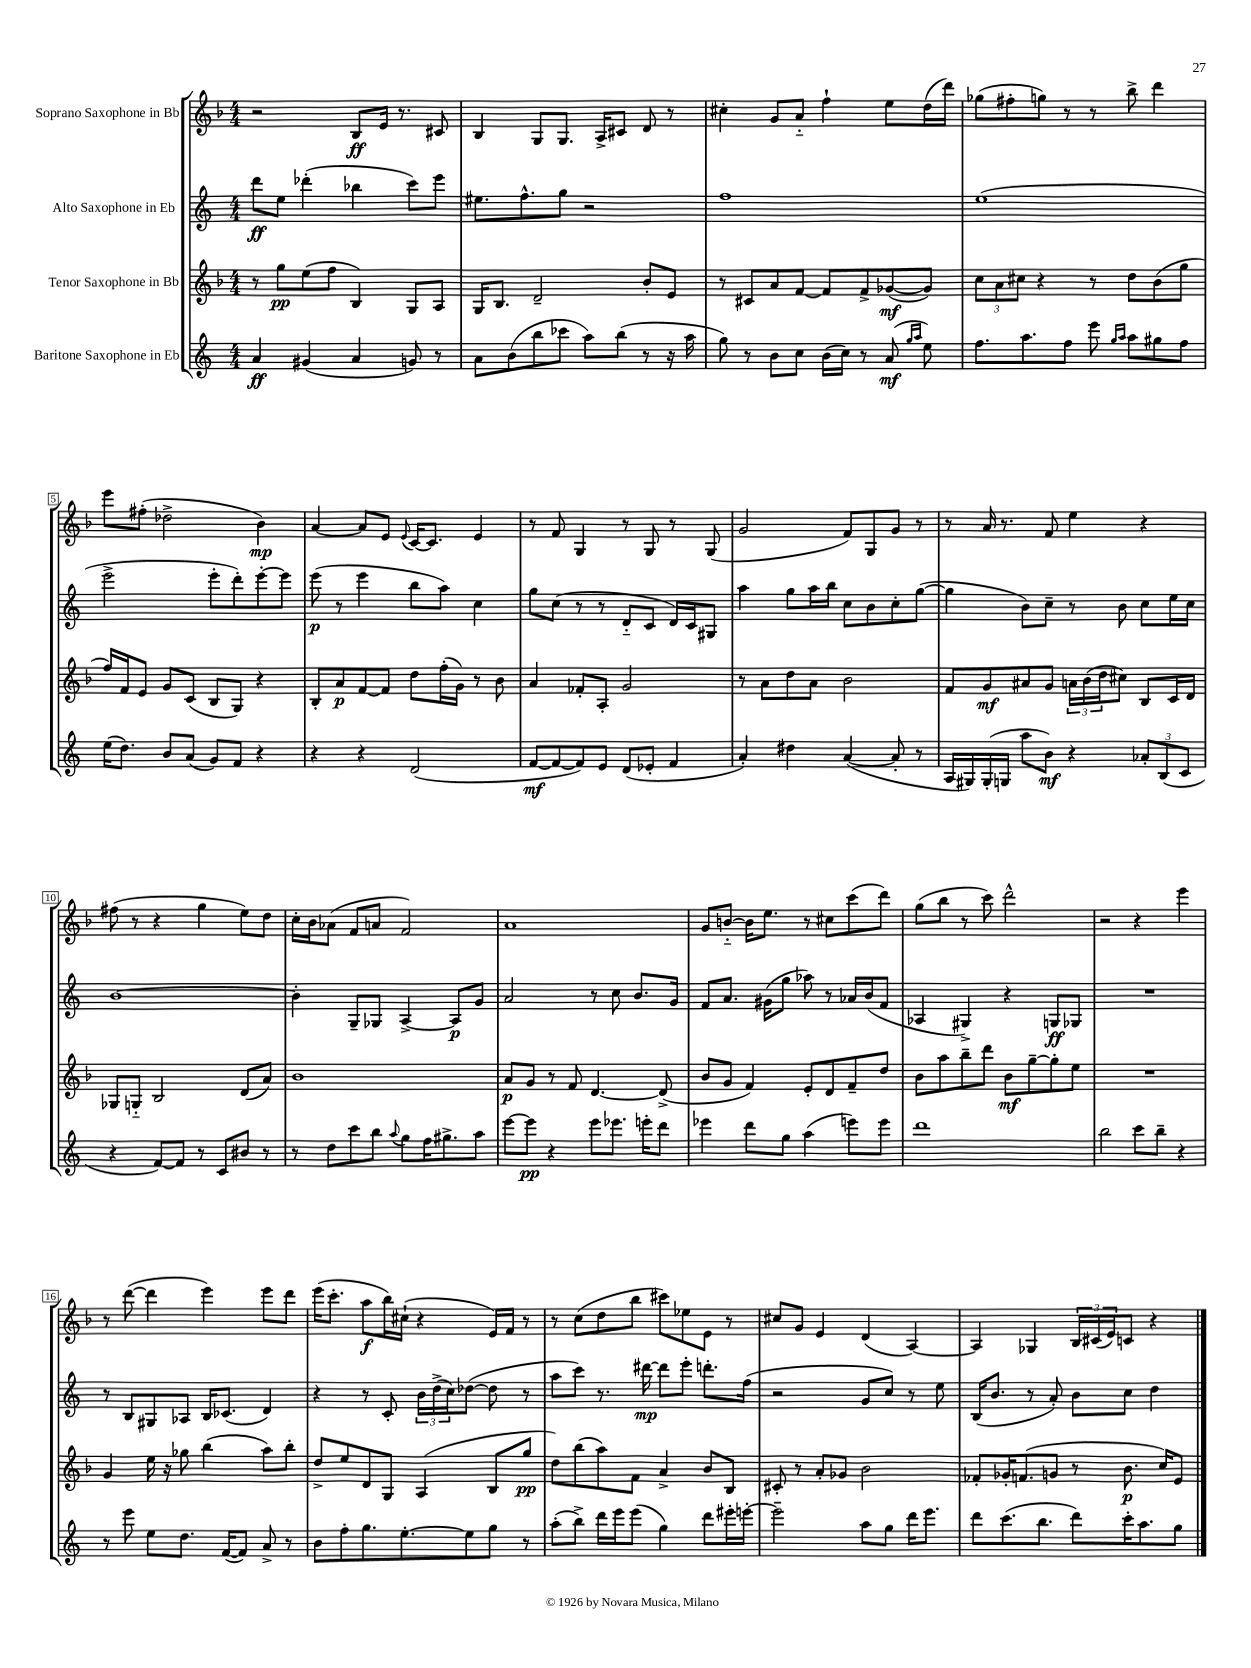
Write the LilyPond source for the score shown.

<<
\new StaffGroup <<
\new Staff = "s0" \with { instrumentName = "Soprano Saxophone in Bb" } {
    \clef treble \key f \major \numericTimeSignature \time 4/4
    r2 bes8\ff e'16 r8. cis'8 |
    bes4 g8 g8. a16-> cis'8 d'8 r8 |
    cis''4-. g'8 a'8-_ f''4-! e''8 d''16( d'''16) |
    ges''8( fis''8-. g''8) r8 r8 bes''8-> d'''4 |
    e'''8 fis''8-.( des''2-> bes'4\mp) |
    a'4~ a'8 e'8 \appoggiatura { e'8 } c'16~ c'8. e'4 |
    r8 f'8 g4 r8 g8 r8 g8( |
    g'2 f'8) g8 g'8 r8 |
    r8 a'16 r8. f'8 e''4 r4 |
    fis''8( r8 r4 g''4 e''8) d''8 |
    c''16-. bes'16 aes'8( f'8 a'8 f'2) |
    a'1 |
    g'8 b'8~-_ b'16 e''8. r8 cis''8 c'''8( d'''8) |
    g''8( bes''8 r8 c'''8) d'''2-^ |
    r2 r4 e'''4 |
    r8 d'''8~( d'''4 e'''4) e'''8 d'''8 |
    e'''16( c'''8.-. a''8\f bes''16) cis''16-!( r4 e'16) f'16 r8 |
    r8 c''8( d''8 bes''8 cis'''8) ees''8 e'8 r8 |
    cis''8 g'8 e'4 d'4( a4~) |
    a4 ges4 \tuplet 3/2 { bes16 cis'16( e'16) } c'8 r4 \bar "|." |
}
\new Staff = "s1" \with { instrumentName = "Alto Saxophone in Eb" } {
    \clef treble \key c \major \numericTimeSignature \time 4/4
    d'''8\ff e''8 des'''4-.( bes''4 c'''8) e'''8 |
    eis''8. f''8.-^ g''8 r2 |
    f''1 |
    e''1( |
    e'''2-> e'''8-. d'''8-.) e'''8~-. e'''8 |
    e'''8\p( r8 e'''4 b''8 a''8) c''4 |
    g''8 c''8( r8 r8 d'8-_ c'8 d'16) c'16 gis8 |
    a''4 g''8 a''16 b''16 c''8 b'8 c''8-. g''8~( |
    g''4 b'8) c''8-- r8 b'8 c''8 e''16 c''16 |
    b'1~ |
    b'4-. g8-- ges8 a4~-> a8\p g'8 |
    a'2 r8 c''8 b'8. g'16 |
    f'8 a'8. gis'16( g''8 aes''8) r8 aes'16 b'16( f'8 |
    aes4 gis4->) r4 g8\ff ges8 |
    R1 |
    r8 b8 gis8 aes8 b16 ces'8.( d'4) |
    r4 r8 c'8-. \tuplet 3/2 { b'16 d''16->( c''16) } des''8~( des''8 r8 |
    a''8 c'''8) r8. dis'''16~\mp dis'''8 e'''8-. d'''8.-. f''16( |
    r2 g'8 c''8) r8 e''8 |
    b16( b'8. r8 a'8-.) b'8 c''8 d''4 \bar "|." |
}
\new Staff = "s2" \with { instrumentName = "Tenor Saxophone in Bb" } {
    \clef treble \key f \major \numericTimeSignature \time 4/4
    r8 g''8\pp e''8( f''8 bes4) g8 a8 |
    g16 bes8. d'2-- bes'8-. e'8 |
    r8 cis'8 a'8 f'8~ f'8 f'8-> ges'8~\mf( ges'8) |
    \tuplet 3/2 { c''8 a'8 cis''8 } r4 r8 d''8 bes'8( g''8 |
    f''16) f'16 e'8 g'8 c'8( bes8 g8) r4 |
    bes8-. a'8\p f'8~ f'8 d''8 f''16-.( g'16) r8 bes'8 |
    a'4 fes'8-. a8-. g'2 |
    r8 a'8 d''8 a'8 bes'2 |
    f'8 g'8\mf ais'8 g'8 \tuplet 3/2 { a'16 bes'16( d''16 } cis''8) bes8 c'16 d'16 |
    ges8 g8-_ bes2 d'8( a'8) |
    bes'1 |
    a'8\p g'8 r8 f'8 d'4.~ d'8->( |
    bes'8 g'8 f'4) e'8-. d'8 f'8-- d''8 |
    bes'8 a''8 bes''8-- d'''8 bes'8\mf g''8~-- g''8-. e''8 |
    R1 |
    g'4 e''16 r16 ges''8 bes''4( a''8) bes''8-. |
    d''8-> e''8 d'8 g8 a4( bes8 g''8\pp |
    d''8) bes''8( a''8) f'8 a'4-> bes'8 bes8 |
    cis'8-. r8 a'8-. ges'8 bes'2 |
    fes'8-. ges'16-. f'8.( g'8 r8 bes'8.\p c''16) e'8 \bar "|." |
}
\new Staff = "s3" \with { instrumentName = "Baritone Saxophone in Eb" } {
    \clef treble \key c \major \numericTimeSignature \time 4/4
    a'4\ff gis'4( a'4 g'8) r8 |
    a'8 b'8( b''8 ces'''8 a''8) b''8( r8 r16 a''16 |
    g''8) r8 b'8 c''8 b'16( c''16) r8 a'8\mf( \grace { g''16 a''16 } e''8) |
    f''8. a''8. f''8 e'''8 \grace { g''16 a''16 } a''8 gis''8 f''8 |
    e''16( d''8.) b'8 a'8( g'8) f'8 r4 |
    r4 r4 d'2( |
    f'8~\mf f'8~ f'8) e'8 d'8( ees'8-. f'4 |
    a'4-.) dis''4 a'4~( a'8-. r8 |
    a16 gis16) gis16-.( g16 a''8 b'8\mf) r4 \tuplet 3/2 { aes'8-. b8( c'8 } |
    r4 f'8~) f'8 r8 c'8 bis'8 r8 |
    r8 d''8 c'''8 b''8 \appoggiatura { a''8 } g''8 f''16 gis''8.-> a''8 |
    e'''8~ e'''8\pp r4 e'''8 ees'''8. e'''16-. d'''8 |
    ees'''4 d'''8 g''8 a''4( e'''8) e'''8 |
    d'''1 |
    b''2 c'''8 b''8-- r4 |
    r8 e'''8 e''8 d''8. f'16~( f'8) a'8-> r8 |
    b'8 f''8-. g''8. e''8.~-. e''8 g''8 r8 |
    a''8-.( b''8->) d'''16 e'''16 e'''8( g''4) d'''8 eis'''16-. e'''16~-. |
    e'''2-- a''8 g''8 d'''16 e'''8. |
    d'''8 c'''8.( b''8. d'''8) c'''16-. a''8. g''8 \bar "|." |
}
>>
>>
\layout { \context { \Score \override BarNumber.stencil = #(make-stencil-boxer 0.1 0.3 ly:text-interface::print) } }
